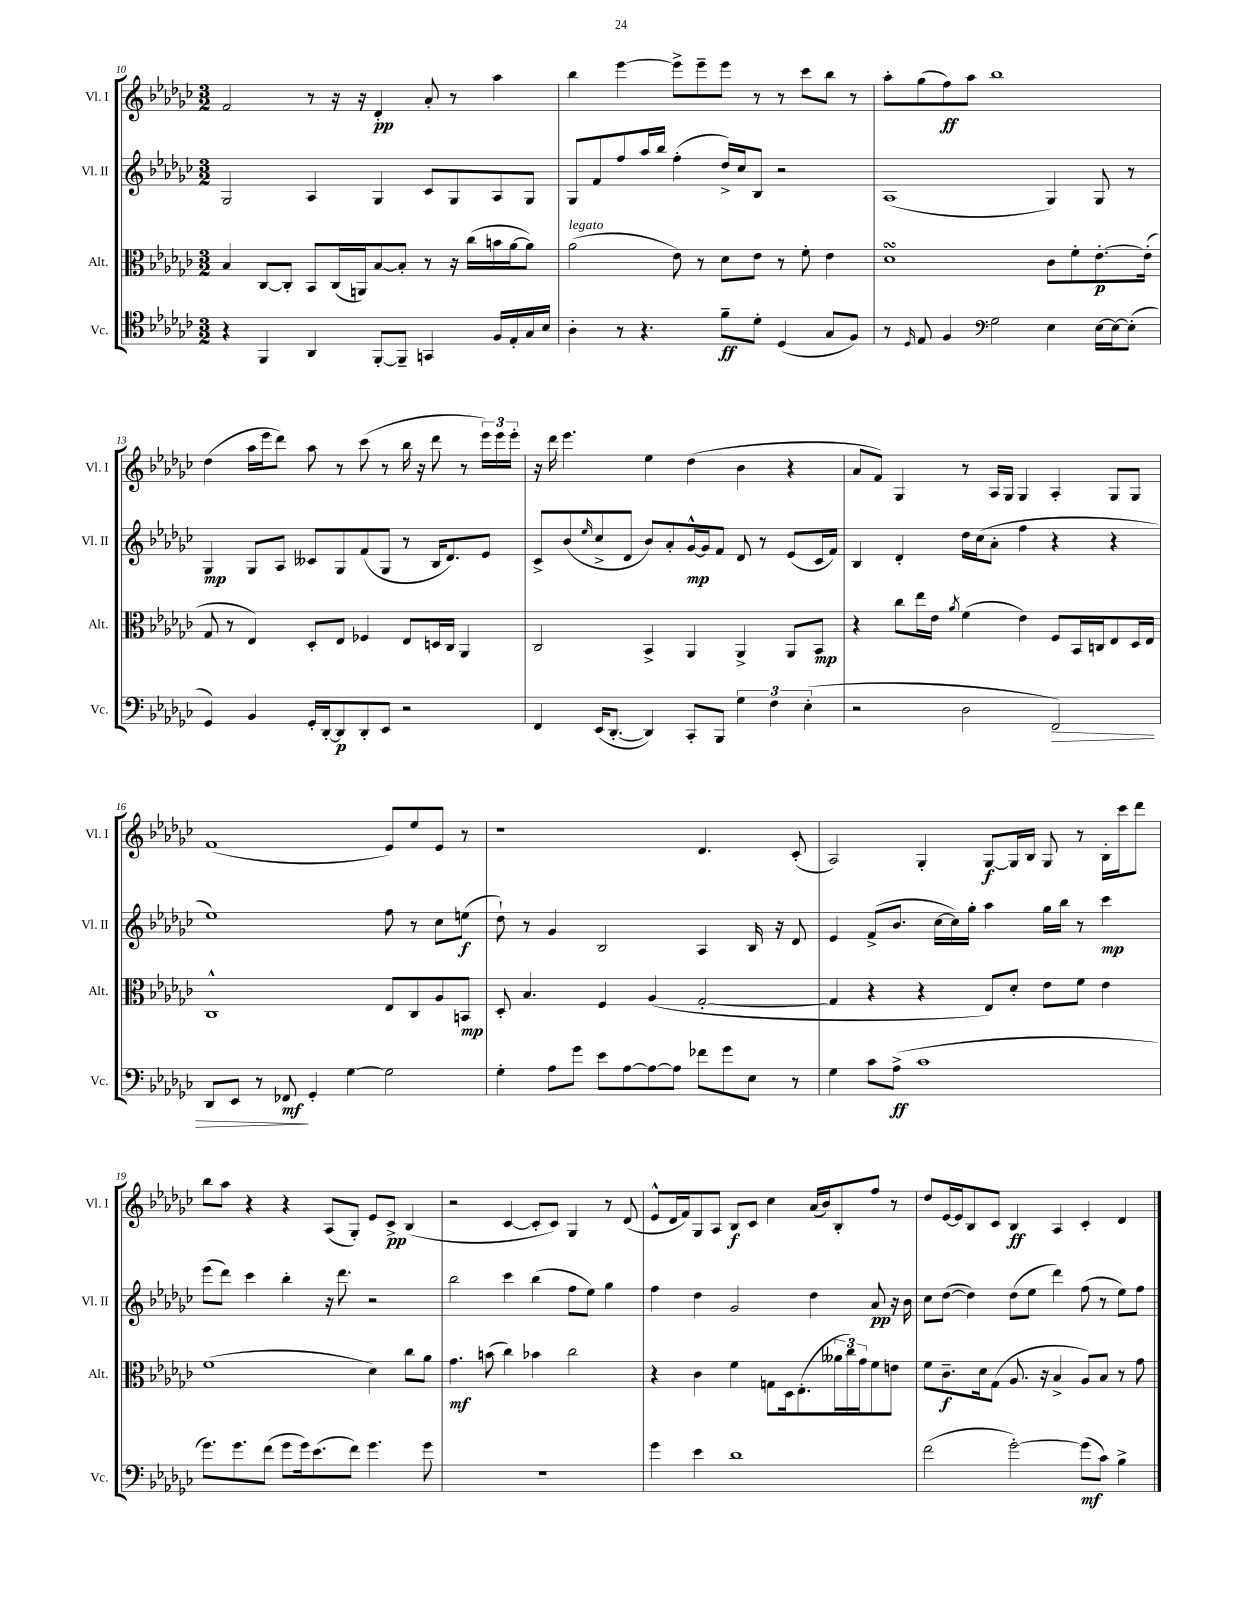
<<
\new StaffGroup <<
\new Staff = "s0" \with { instrumentName = "Vl. I" shortInstrumentName = "Vl. I" } {
    \clef treble \key ges \major \numericTimeSignature \time 3/2
    f'2 r8 r16 r16 des'4-.\pp aes'8-. r8 aes''4 |
    bes''4 ees'''4~ ees'''8-> ees'''8-- ees'''8 r8 r8 ces'''8 bes''8 r8 |
    aes''8-. ges''8( f''8\ff) aes''8 bes''1 |
    des''4( aes''16 ees'''16 des'''8) aes''8 r8 ces'''8( r8 bes''16 r16 des'''8 r8 \tuplet 3/2 { ees'''16) ees'''16 ees'''16-. } |
    r16 des'''16 ees'''4. ees''4 des''4( bes'4 r4 |
    aes'8 f'8) ges4 r8 aes16 ges16 ges4 aes4-. ges8 ges8 |
    f'1( ees'8) ees''8 ees'8 r8 |
    r1 des'4. ces'8-.( |
    aes2) ges4-. ges8~\f ges16 bes16 ges8 r8 bes16-. ces'''16 des'''8 |
    bes''8 aes''8 r4 r4 aes8( ges8-.) ees'8 ces'8->\pp bes4( |
    r2 ces'4~ ces'8-. ces'8) ges4 r8 des'8( |
    ees'8-^ des'16 f'16) ges8 aes8 bes8\f ces'8 ces''4 aes'16( bes'16) bes8-. f''8 r8 |
    des''8 ees'16~ ees'16 bes8 ces'8 bes4\ff aes4 ces'4-. des'4 \bar "|." |
}
\new Staff = "s1" \with { instrumentName = "Vl. II" shortInstrumentName = "Vl. II" } {
    \clef treble \key ges \major \numericTimeSignature \time 3/2
    ges2 aes4 ges4 ces'8 ges8 aes8 ges8 |
    ges8 f'8 f''8 aes''16 bes''16 f''4-.( des''16->) ces''16 bes8 r2 |
    aes1( ges4) ges8 r8 |
    ges4\mp ges8 aes8 ceses'8 ges8 f'8( ges8 r8 bes16 des'8.) ees'8 |
    ces'8-> bes'8( \grace { ees''16 } ces''8-> des'8 bes'8) aes'8-. ges'16~-^\mp ges'16 f'8 des'8 r8 ees'8( ces'16 f'16) |
    bes4 des'4-. des''16 ces''16( aes'8-. f''4 r4 r4 |
    ees''1) f''8 r8 ces''8 e''8\f( |
    des''8-!) r8 ges'4 bes2 aes4 bes16 r16 des'8 |
    ees'4 f'8->( bes'8. ces''16~ ces''16) ges''16-. aes''4 ges''16 bes''16 r8 ces'''4\mp |
    ees'''8( des'''8) ces'''4 bes''4-. r16 des'''8. r2 |
    bes''2 ces'''4 bes''4( f''8 ees''8) ges''4 |
    f''4 des''4 ges'2 des''4 aes'8\pp r16 bes'16 |
    ces''8 des''8~( des''4) des''8( ees''8 des'''4) f''8( r8 ees''8) f''8 \bar "|." |
}
\new Staff = "s2" \with { instrumentName = "Alt." shortInstrumentName = "Alt." } {
    \clef alto \key ges \major \numericTimeSignature \time 3/2
    bes4 ces8~ ces8-. bes,8 ces16( a,16) bes8~ bes8-. r8 r16 ces''16( b'16 aes'16~ aes'8) |
    aes'2^\markup { \italic "legato" }( ees'8) r8 des'8 ees'8 r8 f'8-. ees'4 |
    des'1\turn ces'8 f'8-. ees'8.~-.\p ees'16-.( |
    ges8 r8 ees4) des8-. ees8 fes4 ees8 d16 ces16 aes,4 |
    ces2 bes,4-> aes,4 aes,4-> aes,8 bes,8\mp |
    r4 ces''8 ees''16 ees'16 \acciaccatura { aes'8 } f'4( ees'4) f8 bes,16 c16 ees8 des16 ees16 |
    ces1-^ ees8 ces8 aes8 b,8\mp |
    des8-. bes4. f4 aes4( ges2~-. |
    ges4 r4 r4 ees8) des'8-. ees'8 f'8 ees'4 |
    f'1( des'4) ces''8 aes'8 |
    ges'4.\mf b'8( ces''4) bes'4 ces''2 |
    r4 ces'4 f'4 g8 des16 ees8.-.( \tuplet 3/2 { aeses'16 ces''16) ges'16 } f'8 e'8 |
    f'8 ces'8.--\f des'16 ges8( aes8. r16 bes4-> aes8) bes8 r8 ges'8 \bar "|." |
}
\new Staff = "s3" \with { instrumentName = "Vc." shortInstrumentName = "Vc." } {
    \clef tenor \key ges \major \numericTimeSignature \time 3/2
    r4 f,4 aes,4 f,8~-. f,8-- g,4 f16 ees16-. ges16 bes16 |
    aes4-. r8 r4. f'8--\ff des'8-. des4( ges8 f8) |
    r8 \grace { des16 } ees8 f4 \clef bass ges2 ees4 ees16~ ees16~ ees8-.( |
    ges,4) bes,4 ges,16-. des,16~-. des,8\p des,8-. ees,8 r2 |
    f,4 ees,16( des,8.~-. des,4) ces,8-. bes,,8 \tuplet 3/2 { ges4 f4 ees4-.( } |
    r2 des2 f,2\>) |
    des,8 ees,8 r8 fes,8\mf\! ges,4-. ges4~ ges2 |
    ges4-. aes8 ges'8 ees'8 aes8~ aes8~ aes8 fes'8 ges'8 ees8 r8 |
    ges4 ces'8 aes8->\ff( ces'1 |
    ges'8.) ges'8. f'8( ges'8 ges'16) ees'8.( f'8) ges'4. ges'8 |
    R1. |
    ges'4 ees'4 des'1 |
    f'2( ges'2~-.) ges'8\mf( ces'8) bes4-> \bar "|." |
}
>>
>>
\layout { \context { \Score currentBarNumber = #10 } }
